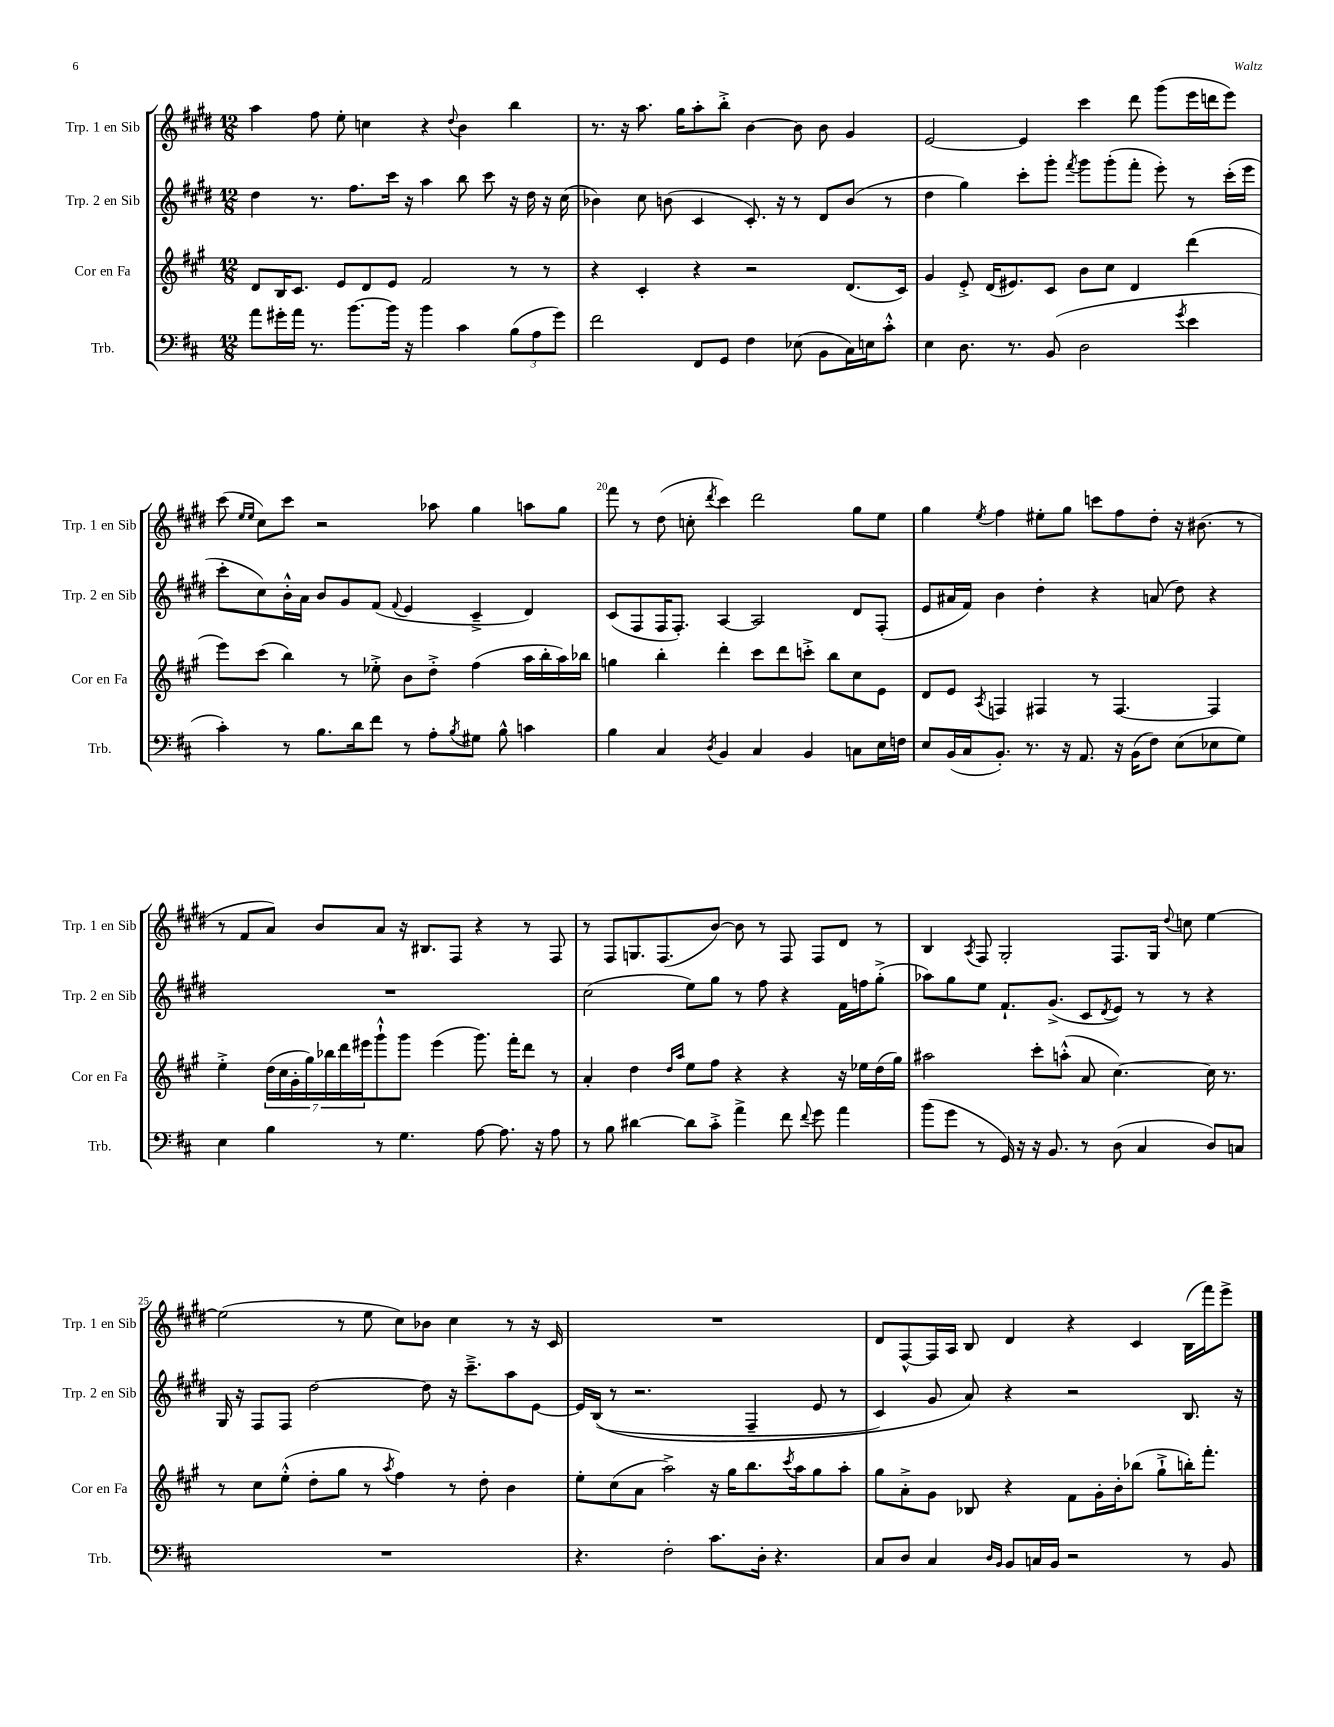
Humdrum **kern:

**kern	**kern	**kern	**kern
*part4	*part3	*part2	*part1
*staff4	*staff3	*staff2	*staff1
*I"Trb.	*I"Cor en Fa	*I"Trp. 2 en Sib	*I"Trp. 1 en Sib
*I'Trb.	*I'Cor en Fa	*I'Trp. 2 en Sib	*I'Trp. 1 en Sib
*clefF4	*clefG2	*clefG2	*clefG2
*k[f#c#]	*k[f#c#g#]	*k[f#c#g#d#]	*k[f#c#g#d#]
*M12/8	*M12/8	*M12/8	*M12/8
=16	=16	=16	=16
8a\L	8d/L	4dd#\	4aa\
16g#X'\L	16B/K	.	.
16a\JJ	8.c#/J	.	.
8.r	.	8.r	8ff#\
.	8e/L	.	8ee'\
[8.b\L	.	8.ff#\L	.
.	8d/	.	4ccn\
16b\Jk]	8e/J	16ccc#\Jk	.
16r	.	16r	.
4b\	2f#/	4aa\	4r
.	.	.	8qqdd#/
4c#\	.	8bb\	4b\
.	.	8ccc#\	.
(12B\L	8r	16r	4bb\
.	.	16dd#\	.
12A\	.	.	.
.	8r	16r	.
12g#\J)	.	.	.
.	.	(16cc#\	.
=17	=17	=17	=17
2f#\	4r	4b-X\)	8.r
.	.	.	16r
.	4c#'/	8cc#\	8.aa\
.	.	(8bn\	.
.	.	.	16gg#\KL
8FF#/L	4r	4c#/	8aa'\
8GG/J	.	.	8bb'^\J
4F#\	2r	8.c#'/)	[4b\
.	.	16r	.
(8E-X\	.	8r	8b\]
8BB\L	.	8d#/L	8b\
16C#\L)	(8.d/L	(8b/J	4g#/
16En\J	.	.	.
8c#'^^\J	.	8r	.
.	16c#/Jk)	.	.
=18	=18	=18	=18
4E\	4g#/	4dd#\	[2e/
8.D\	8e'^/	4gg#\)	.
.	(16d/KL	.	.
8.r	8.e#X/)	.	.
.	.	8ccc#'\L	4e/]
(8BB/	8c#/J	8ggg#'\J	.
.	.	8qfff#/	.
2D\	8b\L	8ggg#\L	4ccc#\
.	8cc#\J	(8ggg#'\	.
.	4d/	8fff#'\J	8ddd#\
.	.	8eee'\)	(8ggg#\L
8qg/	.	.	.
4e\	(4ddd\	8r	16eee\L
.	.	.	16dddn\J
.	.	(16ccc#'\LL	8eee\J)
.	.	16eee\JJ	.
!!LO:LB:g=z
=19	=19	=19	=19
4c#'\)	8eee\L)	8ccc#'\L	(8ccc#\
.	.	.	16qqee/LL
.	.	.	16qqee/JJ
.	(8ccc#\J	8cc#\)	8cc#\L)
8r	4bb\)	16b'^^\L	8ccc#\J
.	.	16a\JJ	.
8.B\L	.	8b/L	2r
.	8r	8g#/	.
16d\k	.	.	.
8f#\J	8ee-X'^\	(8f#/J	.
.	.	8qqf#/	.
8r	8b\L	4e/	.
8A'\L	8dd'^\J	.	8aa-X\
8qB/	.	.	.
8G#X\J	(4ff#\	4c#~^/	4gg#\
8B^^\	.	.	.
4cn\	16aa\LL	4d#/)	8aan\L
.	16bb'\	.	.
.	16aa\)	.	8gg#\J
.	16bb-X\JJ	.	.
=20	=20	=20	=20
4B\	4ggn\	(8c#/L	8fff#\
.	.	8F#/	8r
4C#/	4bb'\	16F#/K	(8dd#\
.	.	8.F#'/J)	.
.	.	.	8ccn'\
8qD/	.	.	8qddd#/
4BB/	4ddd'\	[4A/	4ccc#\)
4C#/	8ccc#\L	2A/]	2ddd#\
.	8ddd\	.	.
4BB/	8cccn'^\J	.	.
.	8bb\L	.	.
8Cn\L	8cc#\	8d#/L	8gg#\L
16E\L	8e\J	(8F#'/J	8ee\J
16Fn\JJ	.	.	.
=21	=21	=21	=21
8E/L	8d/L	8e/L	4gg#\
(16BB/L	8e/J	16a#X/L	.
16C#/J	.	16f#/JJ)	.
.	8qA/	.	8qee/
8.BB'/J)	4Fn/	4b\	4ff#\
8.r	.	.	.
.	4F#X/	4dd#'\	8ee#X'\L
16r	.	.	8gg#\J
8.AA/	.	.	.
.	8r	4r	8cccn\L
16r	[4.F#/	.	8ff#\
(16BB\KL	.	.	.
8F#\J)	.	(8an/	8dd#'\J
(8E\L	.	8dd#\)	16r
.	.	.	(8.b#X\
8E-X\	4F#/]	4r	.
8G\J)	.	.	8r
!!LO:LB:g=z
=22	=22	=22	=22
4E\	4ee'^\	1.r	8r
.	.	.	8f#/L
4B\	(28dd\LL	.	8a/J)
.	28cc#\	.	.
.	28g#'\	.	.
.	28gg#\)	.	.
.	.	.	8b/L
.	28bb-X\	.	.
.	28ddd\	.	.
.	28eee#X\J	.	.
8r	8ggg#`^^\	.	8a/J
4.G\	8ggg#\J	.	16r
.	.	.	8.B#X/L
.	(4eee#\	.	.
.	.	.	8F#/J
[8A\	8.ggg#\)	.	4r
8.A\]	.	.	.
.	16fff#'\KL	.	.
.	8ddd\J	.	8r
16r	.	.	.
8A\	8r	.	8F#/
=23	=23	=23	=23
8r	4a'/	(2cc#\	8r
8B\	.	.	8F#/L
[4d#X\	4dd\	.	8.Gn/
.	.	.	(8.F#/
.	16qqdd/LL	.	.
.	16qqaa/JJ	.	.
8d#\L]	8ee\L	8ee\L)	.
8c#'^\J	8ff#\J	8gg#\J	[8b/J)
4a^\	4r	8r	8b\]
.	.	8ff#\	8r
8f#\	4r	4r	8F#/
8qqf#/	.	.	.
8g\	.	.	8F#/L
4a\	16r	16f#\LL	8d#/J
.	16ee-X\LL	16ffn\J	.
.	(16dd\	(8gg#'^\J	8r
.	16gg#\JJ)	.	.
=24	=24	=24	=24
(8b\L	2aa#X\	8aa-X\L)	4B/
8g\J	.	8gg#\	.
.	.	.	8qA/
8r	.	8ee\J	8F#/
16GG/)	.	8.f#`/L	2G#'/
16r	.	.	.
16r	8ccc#'\L	.	.
8.BB/	.	(8.g#^/J	.
.	(8aan'^^\J	.	.
8r	8a/	8c#/L	.
.	.	8qd#/	.
(8D\	[4.cc#\)	8e/J)	8.F#/L
4C#/	.	8r	.
.	.	.	16G#/Jk
.	.	.	8qqdd#/
.	.	8r	8ccn\
8D/L)	16cc#\]	4r	[4ee\
.	8.r	.	.
8Cn/J	.	.	.
!!LO:LB:g=z
=25	=25	=25	=25
1.r	8r	16G#/	(2ee\]
.	.	16r	.
.	8cc#\L	8F#/L	.
.	(8ee'^^\J	8F#/J	.
.	8dd'\L	[2dd#\	.
.	8gg#\J	.	8r
.	8r	.	8ee\
.	8qaa/	.	.
.	4ff#\)	.	8cc#\L)
.	.	8dd#\]	8b-X\J
.	8r	16r	4cc#\
.	.	8.ccc#~^\L	.
.	8dd'\	.	.
.	4b\	8aa\	8r
.	.	[8e\J	16r
.	.	.	16c#/
=26	=26	=26	=26
4.r	8ee'\L	16e/LL]	1.r
.	.	((16B/JJ	.
.	(8cc#\	8r	.
.	8a\J	2.r	.
2F#'\	2aa^\)	.	.
8.c#\L	16r	.	.
.	16gg#\KL	.	.
.	8.bb\	4F#~/	.
16D'\Jk	.	.	.
4.r	.	.	.
.	8qccc#/	.	.
.	16aa\k	.	.
.	8gg#\	8e/	.
.	8aa'\J	8r	.
=27	=27	=27	=27
8C#/L	8gg#\L	4c#/)	8d#/L
8D/J	8a'^\	.	[8F#^^/
4C#/	8g#\J	8g#/	16F#/L]
.	.	.	16A/JJ
.	8B-X/	8a/)	8B/
16qqD/LL	.	.	.
16qqBB/JJ	.	.	.
8BB/L	4r	4r	4d#/
16Cn/L	.	.	.
16BB/JJ	.	.	.
2r	8f#\L	2r	4r
.	16g#'\L	.	.
.	16b'\J	.	.
.	(8bb-X\J	.	4c#/
.	8gg#`^\L	.	.
8r	16bbn'\K)	8.B/	(16B\LL
.	8.fff#'\J	.	16fff#\J)
8BB/	.	.	8eee^\J
.	.	16r	.
==	==	==	==
*-	*-	*-	*-
